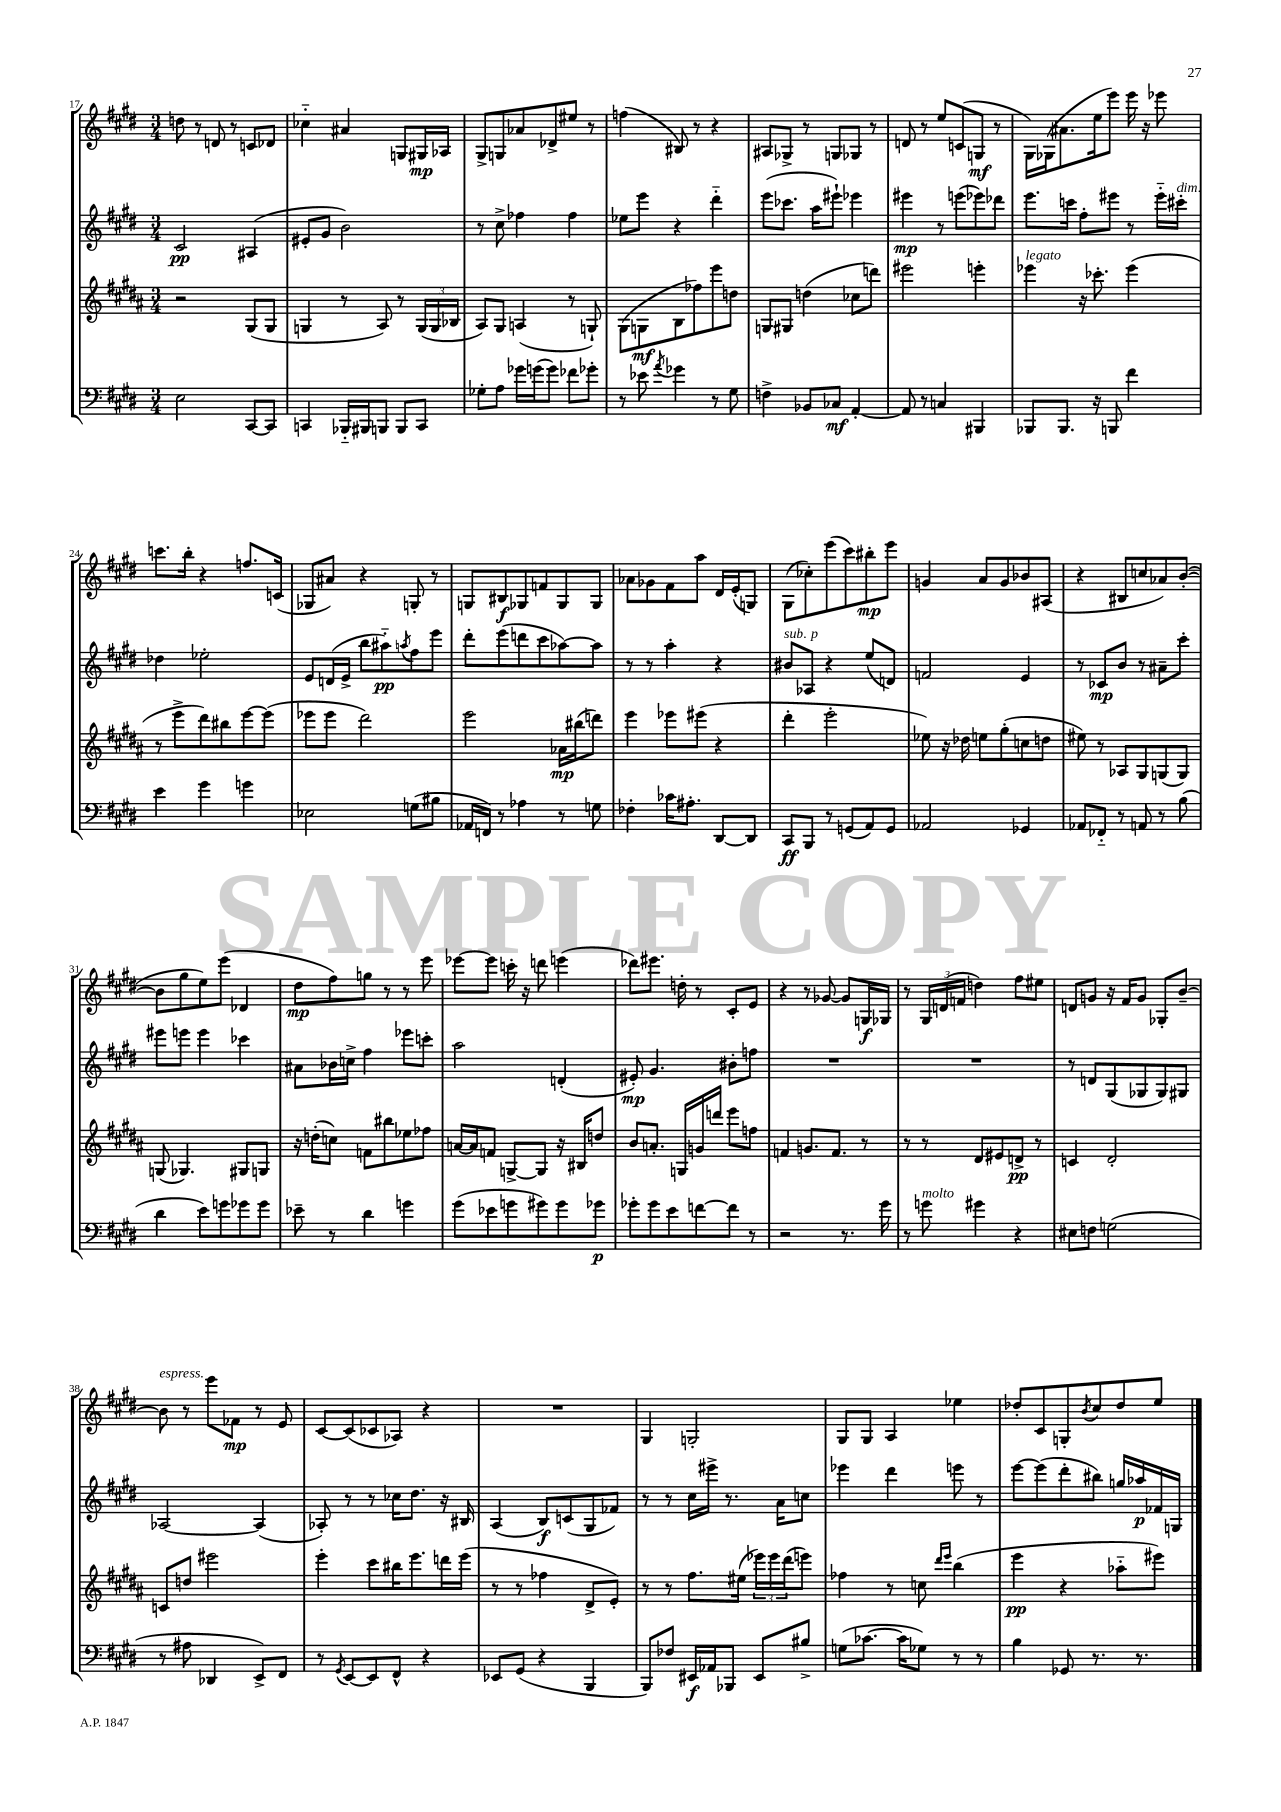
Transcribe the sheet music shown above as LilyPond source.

<<
\new StaffGroup <<
\new Staff = "s0" {
    \clef treble \key e \major \numericTimeSignature \time 3/4
    d''8 r8 d'8 r8 c'8 des'8 |
    ces''4-_ ais'4 g8 gis16\mp aes16 |
    gis8-> g8 aes'8 des'8-> eis''8 r8 |
    f''4( bis8) r8 r4 |
    ais8 ges8-> r8 g8 ges8 r8 |
    d'8 r8 e''8 c'8( g8\mf r8 |
    gis16) ges16( ais'8. e''16 e'''8) e'''16 r16 ees'''8 |
    c'''8. b''16-. r4 f''8. c'16( |
    ges8 ais'8) r4 g8-. r8 |
    g8 bis8\f ges8 f'8 ges8 ges8 |
    aes'8 ges'8 fis'8 a''8 dis'16 e'16-.( g8) |
    gis8( ces''8-.) e'''8( cis'''8) bis''8-.\mp e'''8 |
    g'4 a'8 g'8 bes'8 ais8( |
    r4 bis8 c''8 aes'8) b'8~-.( |
    b'8 gis''8 e''8) e'''8( des'4 |
    dis''8\mp fis''8) g''8 r8 r8 e'''8 |
    ees'''8~ ees'''8 c'''16-. r16 d'''8 e'''4( |
    des'''8) eis'''8. d''16-. r8 cis'8-. e'8 |
    r4 r8 ges'8~ ges'8 g16\f ges16 |
    r8 \tuplet 3/2 { gis16 d'16( f'16 } d''4) fis''8 eis''8 |
    d'8 g'8 r16 fis'16 g'8 ges8-. b'8~-- |
    b'8^\markup { \italic "espress." } r8 e'''8 fes'8\mp r8 e'8 |
    cis'8~ cis'8( ces'8 aes8) r4 |
    R2. |
    gis4 g2-. |
    gis8 gis8 a4 ees''4 |
    des''8-. cis'8 g8-. \acciaccatura { b'8 } cis''8 des''8 e''8 \bar "|." |
}
\new Staff = "s1" {
    \clef treble \key e \major \numericTimeSignature \time 3/4
    cis'2\pp ais4( |
    eis'8-. gis'8 b'2) |
    r8 cis''8-> fes''4 fes''4 |
    ees''8 e'''8 r4 dis'''4-_ |
    e'''8( ces'''8. a''16 eis'''8-!) ees'''4 |
    eis'''4\mp r8 e'''8( ees'''8) des'''8 |
    e'''8. c'''16 fis''8-. eis'''8 r8 eis'''16-_ cis'''16-.^\markup { \italic "dim." } |
    des''4 ees''2-. |
    e'8 d'16( e'16-> b''8 ais''8-_\pp) \acciaccatura { a''8 } fis''8 e'''8 |
    dis'''8-. e'''8( d'''8 cis'''8 aes''8~) aes''8 |
    r8 r8 a''4-. r4 |
    bis'8^\markup { \italic "sub. p" } aes8 r4 e''8( d'8) |
    f'2 e'4 |
    r8 ces'8\mp b'8 r8 ais'8-- cis'''8-. |
    eis'''8 e'''8 e'''4 ces'''4 |
    ais'8 bes'16 c''16-> fis''4 ees'''8 c'''8-. |
    a''2 d'4-.( |
    eis'8-.\mp) gis'4. bis'8-. f''8 |
    R2. |
    R2. |
    r8 d'8 gis8( ges8 ges8) gis8 |
    aes2~ aes4( |
    aes8-.) r8 r8 ces''16 dis''8. r16 bis16 |
    a4( b8\f) c'8( gis8 fes'8) |
    r8 r8 cis''16 eis'''16-> r8. a'16 c''8 |
    ees'''4 dis'''4 e'''8 r8 |
    e'''8~ e'''8( dis'''8-. bis''8) g''16 aes''16\p fes'16 g16 \bar "|." |
}
\new Staff = "s2" {
    \clef treble \key b \major \numericTimeSignature \time 3/4
    r2 gis8( gis8 |
    g4 r8 ais8) r8 \tuplet 3/2 { g16( g16 bes16 } |
    ais8) gis8 a4( r8 g8-!) |
    gis8( g8\mf b8 fes''8) e'''8 d''8 |
    g8 gis8 d''4( ces''8 d'''8) |
    eis'''2 e'''4-. |
    ees'''4^\markup { \italic "legato" } r16 ces'''8.-. ees'''4( |
    r8 e'''8-> dis'''8) bis''8 e'''8~ e'''8( |
    ees'''8 ees'''8 dis'''2) |
    e'''2 aes'16\mp bis''16( d'''8) |
    e'''4 ees'''8 eis'''8( r4 |
    dis'''4-. e'''2-. |
    ees''8) r16 des''16 e''8 gis''8-.( c''8 d''8 |
    eis''8) r8 aes8 gis8 g8( g8) |
    g8( ges4.) gis8 g8 |
    r16 d''16-.( c''8) f'8 bis''8 ees''8 fes''8 |
    a'16~ a'16 f'8 g8~-> g8 r16 bis16 d''8 |
    b'8 a'8.-. g16 g'16 d'''16 e'''8 f''8 |
    f'4 g'8. f'8. r8 |
    r8 r8 dis'8 eis'8 d'8->\pp r8 |
    c'4 dis'2-. |
    c'8 d''8 eis'''2 |
    e'''4-. cis'''8 bis''16 e'''8. d'''16 e'''16( |
    r8 r8 fes''4 dis'8-> e'8-.) |
    r8 r8 fis''8. eis''16( \tuplet 3/2 { ees'''16) ees'''16 dis'''16( } e'''8) |
    fes''4 r8 c''8 \grace { dis'''16 e'''16 } b''4( |
    e'''4\pp r4 aes''8-_ eis'''8) \bar "|." |
}
\new Staff = "s3" {
    \clef bass \key e \major \numericTimeSignature \time 3/4
    e2 cis,8~ cis,8 |
    c,4 bes,,16-_ bis,,16 b,,8 b,,8 c,8 |
    ges8-. a8 ges'16 g'16( g'8) fes'8 ges'8-. |
    r8 ees'8 \acciaccatura { a'8 } ges'4 r8 gis8 |
    f4-> bes,8 ces8\mf a,4~-. |
    a,8 r8 c4 bis,,4 |
    bes,,8 bes,,8. r16 b,,8 fis'4 |
    e'4 gis'4 g'4 |
    ees2 g8( bis8 |
    aes,16 f,16) r8 aes4 r8 g8 |
    fes4-. ces'16 ais8.-. dis,8~ dis,8 |
    cis,8\ff b,,8 r8 g,8( a,8) g,8 |
    aes,2 ges,4 |
    aes,8 fes,8-_ r8 a,8 r8 b8( |
    dis'4 e'8) g'8 ges'8 ges'8 |
    ees'8-- r8 dis'4 g'4 |
    gis'8( ees'8 g'8 gis'8) gis'8 ges'8\p |
    ges'8-. ges'8 e'8 f'8~ f'8 r8 |
    r2 r8. gis'16 |
    r8 g'8^\markup { \italic "molto" } gis'4 r4 |
    eis8 f8 g2( |
    r8 ais8 des,4 e,8->) fis,8 |
    r8 \acciaccatura { gis,8 } e,8~ e,8 fis,8-^ r4 |
    ees,8 gis,8( r4 b,,4 |
    b,,8) fes8 eis,16\f aes,16 bes,,8 eis,8 bis8-> |
    g8( ces'8.~ ces'16 ges8) r8 r8 |
    b4 ges,8 r8. r8. \bar "|." |
}
>>
>>
\layout { \context { \Score currentBarNumber = #17 } }
